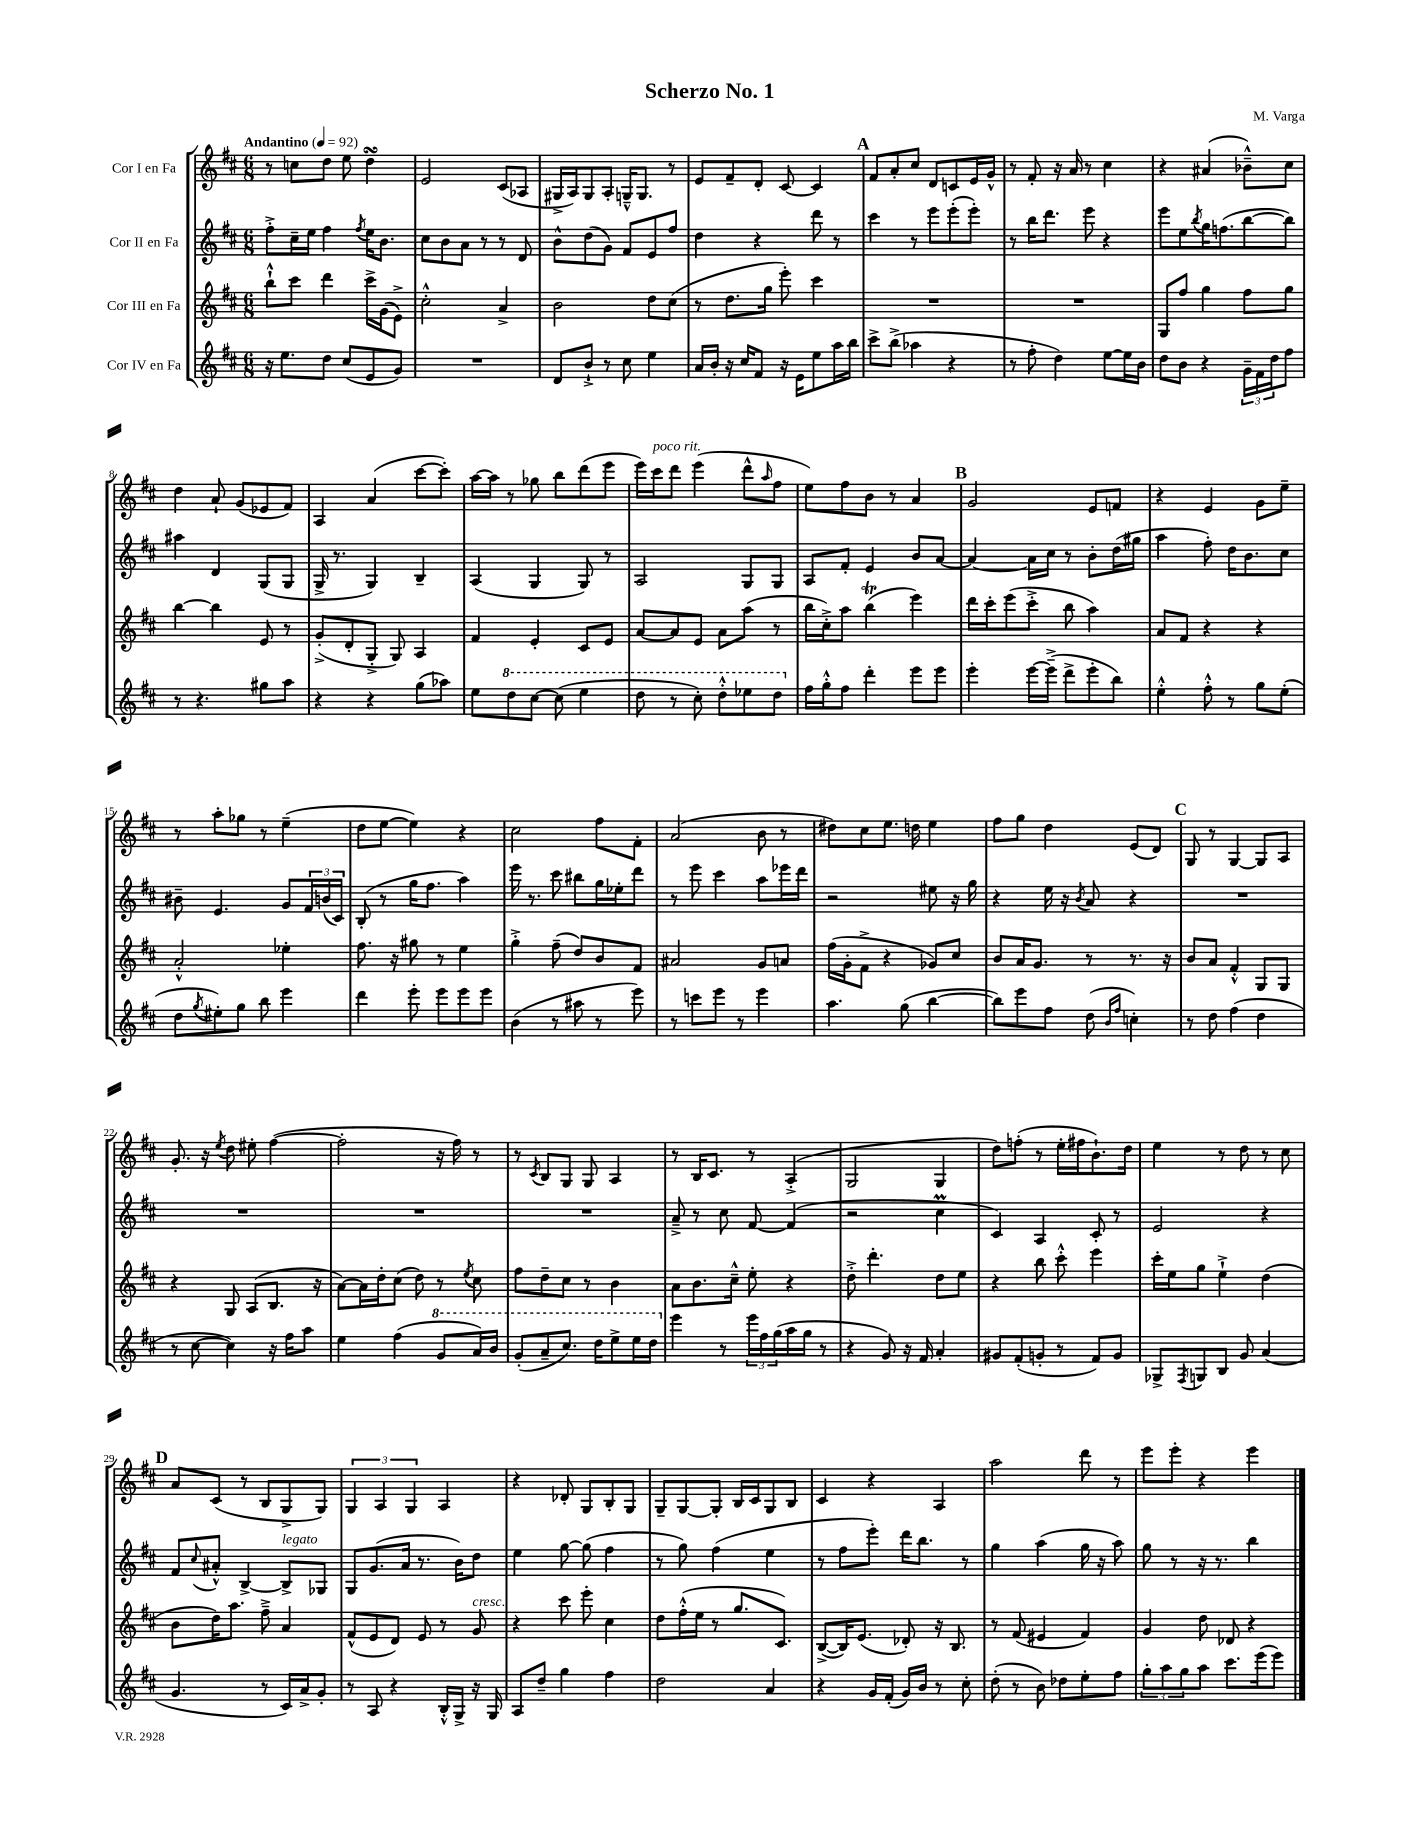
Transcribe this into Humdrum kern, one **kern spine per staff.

**kern	**kern	**kern	**kern
*staff4	*staff3	*staff2	*staff1
*clefG2	*clefG2	*clefG2	*clefG2
*k[f#c#]	*k[f#c#]	*k[f#c#]	*k[f#c#]
*M6/8	*M6/8	*M6/8	*M6/8
*MM92	*MM92	*MM92	*MM92
16r	8bb`^^	8ff#'^	8r
8.ee	.	.	.
.	8ccc#	16cc#~	8cc
.	.	16ee	.
8dd	4ddd	4ff#	8dd
(8cc#	.	.	8ee
.	.	8qff#	.
8e	16ccc#^	16ee	4dd
.	(16g	8.b	.
8g)	8e^)	.	.
=	=	=	=
2.r	2cc#'^^	8cc#	2e
.	.	8b	.
.	.	8a	.
.	.	8r	.
.	4a^	8r	(8c#
.	.	8d	8A-
=	=	=	=
8d	2b	8b^^	16G#^
.	.	.	16A)
8b`^	.	(8dd	8G#
8r	.	8g)	8A'
8cc#	.	8f#	16G~^^
.	.	.	8.G
4ee	8dd	8e	.
.	(8cc#	8ff#	8r
=	=	=	=
16a	8r	4dd	8e
16b'	.	.	.
16r	8.dd	.	8f#~
16cc#	.	.	.
8f#	.	4r	8d'
.	16gg	.	.
16r	8eee')	.	[8c#
16e	.	.	.
8ee	4ccc#	8ddd	4c#]
16aa	.	8r	.
16bb	.	.	.
=	=	=	=
8ccc#^	2.r	4ccc#	8f#
(8bb^	.	.	8a'
4aa-	.	8r	8cc#
.	.	8eee	8d
4r	.	(8eee'	8c
.	.	8eee')	16e
.	.	.	16g^^
=	=	=	=
8r	2.r	8r	8r
8ff#'	.	16bb	8f#'
.	.	8.ddd	.
4dd)	.	.	16r
.	.	.	16a
.	.	8eee	8r
[8ee	.	4r	4cc#
16ee]	.	.	.
16b	.	.	.
=	=	=	=
8dd	8G	8eee	4r
8b	8ff#	8ee	.
.	.	8qbb	.
4r	4gg	16gg	(4a#
.	.	(8.ff	.
24g~	8ff#	[8bb	8b-~^^)
24f#	.	.	.
24dd	.	.	.
8ff#	8gg	8bb])	8cc#
=	=	=	=
8r	[4bb	4aa#	4dd
4.r	.	.	.
.	4bb]	4d	8a`
.	.	.	(8g
8gg#	8e	(8G	8e-
8aa	8r	8G	8f#)
=	=	=	=
4r	(8g'^	16G^	4A
.	.	8.r	.
.	8d'	.	.
4r	8G'^	4G)	(4a
.	8G)	.	.
(8gg	4A	4B~	[8ccc#
8aa-)	.	.	8ccc#'])
=	=	=	=
8ee	4f#	(4A	[16aa
.	.	.	16aa]
8ddd	.	.	8r
[8ccc#	4e'	4G	8gg-
(8ccc#]	.	.	8bb
4eee	8c#	8G)	(8ddd
.	8e	8r	8eee
=	=	=	=
8ddd	[8a	2A	16eee)
.	.	.	16ccc#
8r	8a]	.	8ddd
8ccc#')	8e	.	(4eee
8ddd'^^	8a	.	.
8eee-	(8aa	8G	8ddd^^
.	.	.	16qqaa
8ddd	8r	8G	8ff#
=	=	=	=
16ff#	16bb	8A	8ee)
16gg'^^	16cc#'^)	.	.
8ff#	8aa	8f#'	8ff#
4ddd'	(4bb	4e	8b
.	.	.	8r
8eee	4eee)	8b	4a
8eee	.	[8a	.
=	=	=	=
4eee'	16ddd	4a_	2g
.	16ccc#'	.	.
.	(8eee	.	.
[16eee	8ccc#'^	16a]	.
(16eee~^]	.	16cc#	.
8ddd^	8bb	8r	.
8eee'	4aa)	8b'	8e
8bb)	.	(16dd	8f
.	.	16gg#	.
=	=	=	=
4ee'^^	8a	4aa	4r
.	8f#	.	.
8ff#'^^	4r	8ff#')	4e
8r	.	16dd	.
.	.	8.b	.
8gg	4r	.	8g
(8ee'	.	8cc#	8ee~
=	=	=	=
8dd	2a'^^	8b#~	8r
8qgg	.	.	.
8ee#')	.	4.e	8aa'
8gg	.	.	8gg-
8bb	.	.	8r
4eee	4ee-'	8g	(4ee~
.	.	24f#	.
.	.	(24b	.
.	.	24c#)	.
=	=	=	=
4ddd	8.ff#	(8B'	8dd
.	.	8r	[8ee
.	16r	.	.
8eee'	8gg#	16gg	4ee])
.	.	8.ff#	.
8eee	8r	.	.
8eee	4ee	4aa)	4r
8eee	.	.	.
=	=	=	=
(4b	4gg'^	16eee	2cc#
.	.	8.r	.
8r	(8ff#~	8ccc#	.
8aa#	8dd)	8bb#	.
8r	8b	16gg	8ff#
.	.	16ee-'	.
8eee)	8f#	8ddd	8f#'
=	=	=	=
8r	2a#	8r	(2a
8ccc	.	8eee	.
8eee	.	4ccc#	.
8r	.	.	.
4eee	8g	8aa	8b
.	8a	16eee-	8r
.	.	16ddd	.
=	=	=	=
4.aa	(16ff#	2r	8dd#)
.	16g'	.	.
.	8f#^	.	8cc#
.	4r	.	8.ee
(8gg	.	.	.
.	.	.	16dd
[4bb	8g-)	8ee#	4ee
.	8cc#	16r	.
.	.	16gg	.
=	=	=	=
8bb])	8b	4r	8ff#
8eee	16a	.	8gg
.	8.g	.	.
8ff#	.	16ee	4dd
.	.	16r	.
.	.	8qb	.
(8dd	8r	8a	.
16qqb	.	.	.
16qqff#	.	.	.
4cc')	8.r	4r	(8e
.	.	.	8d)
.	16r	.	.
=	=	=	=
8r	8b	2.r	8G
8dd	8a	.	8r
(4ff#	4f#'^^	.	[4G
4dd	8G	.	8G]
.	8G	.	8A
=	=	=	=
8r	4r	2.r	8.g'
[8cc#	.	.	.
.	.	.	16r
.	.	.	8qee
4cc#])	8G	.	8dd
.	(8A	.	8ee#'
16r	8.B	.	([4ff#
16ff#	.	.	.
8aa	.	.	.
.	16r	.	.
=	=	=	=
4ee	[8a)	2.r	2ff#']
.	16a]	.	.
.	16dd'	.	.
(4ff#	(8cc#	.	.
.	8dd)	.	.
8gg	8r	.	16r
.	.	.	16ff#)
.	8qee	.	.
16aa)	8cc#	.	8r
16bb	.	.	.
=	=	=	=
(8gg'	8ff#	2.r	8r
.	.	.	8qc#
8aa~	8dd~	.	8B
8.ccc#)	8cc#	.	8G
.	8r	.	8G
16ddd	.	.	.
8eee^	4b	.	4A
16eee	.	.	.
16ddd	.	.	.
=	=	=	=
4eee	8a	8a~^	8r
.	8.b	8r	16B
.	.	.	8.c#
8r	.	8cc#	.
.	16cc#~^^	.	.
24eee	8ee'	[8f#	8r
24ff#	.	.	.
(24gg	.	.	.
16aa	4r	(4f#]	(4A'^
16gg	.	.	.
8r	.	.	.
=	=	=	=
4r	8dd'^	2r	2G
.	4.ddd'	.	.
8g)	.	.	.
16r	.	.	.
16f#	.	.	.
4a'	8dd	4cc#	4G
.	8ee	.	.
=	=	=	=
8g#	4r	4c#)	8dd)
(8f#'	.	.	(8ff'
8g'	8bb	4A	8r
8r	8ccc#'^^	.	16ee'
.	.	.	16ff#
8f#)	4eee	8c#'	8.b`)
8g	.	8r	.
.	.	.	16dd
=	=	=	=
8G-^	16ccc#'	2e	4ee
.	16ee	.	.
8qF#	.	.	.
8G	8gg	.	.
8B	4ee`^	.	8r
8g	.	.	8dd
(4a	(4dd	4r	8r
.	.	.	8cc#
=	=	=	=
4.g	8b	8f#	8a
.	.	8qqcc#	.
.	16dd)	8a#'^^	(8c#
.	8.aa	.	.
.	.	[4B^	8r
8r	8ff#~^	.	8B
16c#)	4a	8B^]	8G^
16a^	.	.	.
8g'	.	8G-	8G)
=	=	=	=
8r	(8f#^^	8G	6G
8A	8e	(8.g	.
.	.	.	6A
4r	8d)	.	.
.	.	16a	.
.	.	.	6G
.	8e	8.r	.
16B'^^	8r	.	4A
16G^	.	16b)	.
16r	8g	8dd	.
16G	.	.	.
=	=	=	=
8A	4r	4ee	4r
8dd~	.	.	.
4gg	8ccc#	[8gg	8d-'
.	8eee'	(8gg]	8G
4ff#	4cc#	4ff#	8B'
.	.	.	8G
=	=	=	=
2dd	8dd	8r	8G~
.	(16ff#'^^	8gg)	[8G
.	16ee	.	.
.	8r	(4ff#	8G']
.	8.gg	.	16B
.	.	.	16c#
4a	.	4ee	8G
.	8.c#)	.	.
.	.	.	8B
=	=	=	=
4r	([8B^	8r	4c#
.	16B])	8ff#	.
.	(8.e	.	.
16g	.	8eee')	4r
(16f#'	.	.	.
16g)	8d-')	16ddd	.
16b	.	8.bb	.
8r	16r	.	4A
.	8.B	.	.
8cc#'	.	8r	.
=	=	=	=
(8dd'	8r	4gg	2aa
8r	(8f#	.	.
8b)	4e#	(4aa	.
8dd-	.	.	.
8ee'	4f#)	16gg	8ddd
.	.	16r	.
8ff#	.	8aa)	8r
=	=	=	=
12gg'	4g	8gg	8eee
12aa	.	.	.
.	.	8r	8eee'
12gg	.	.	.
8aa	8dd	16r	4r
.	.	8.r	.
8.ccc#	8d-	.	.
.	4r	4bb	4eee
(16eee	.	.	.
8eee)	.	.	.
==	==	==	==
*-	*-	*-	*-
